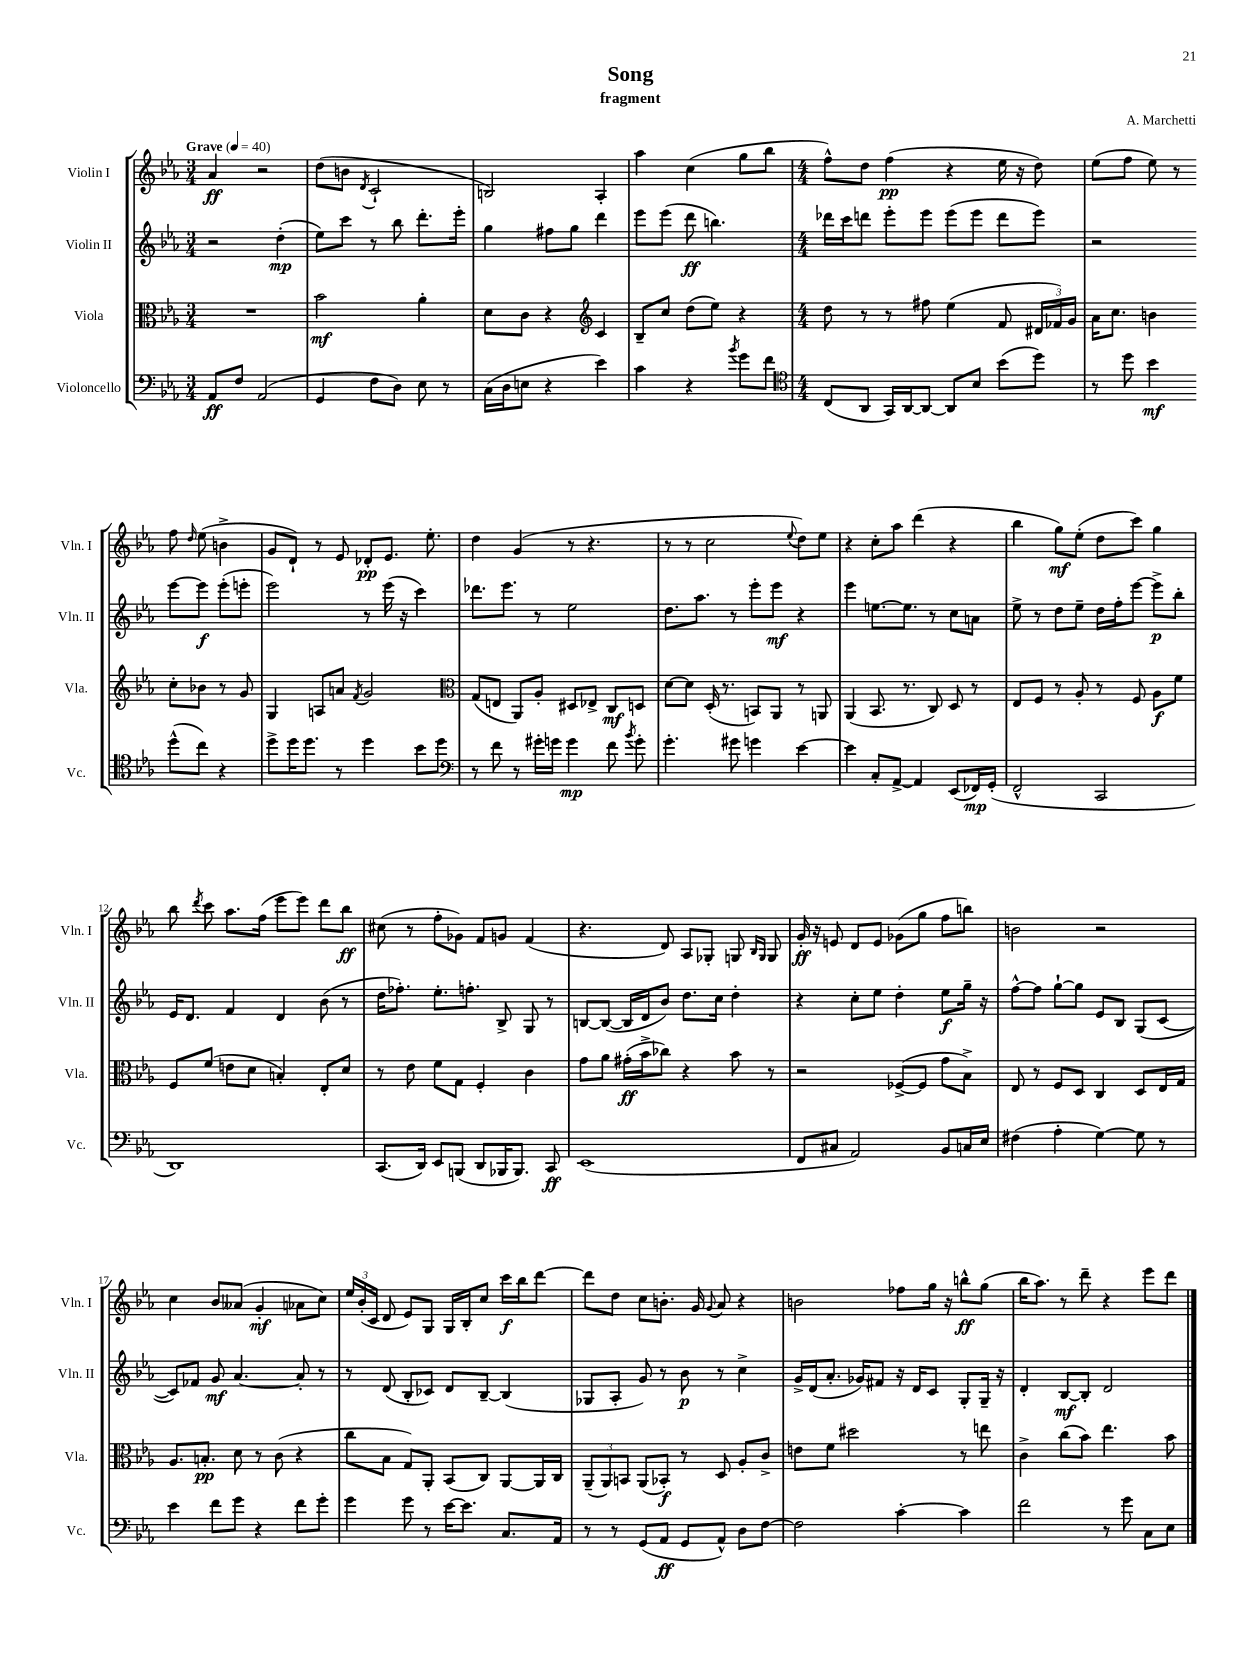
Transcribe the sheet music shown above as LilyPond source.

\header { title = "Song" composer = "A. Marchetti" subtitle = "fragment" }
<<
\new StaffGroup <<
\new Staff = "s0" \with { instrumentName = "Violin I" shortInstrumentName = "Vln. I" } {
    \clef treble \key ees \major \numericTimeSignature \time 3/4 \tempo "Grave" 4 = 40
    \autoBeamOff aes'4\ff r2 |
    d''8[( b'8] \acciaccatura { d'8 } c'2-! |
    b2) aes4-. |
    aes''4 c''4( g''8[ bes''8] |
    \numericTimeSignature \time 4/4 f''8[-^) d''8] f''4\pp( r4 ees''16 r16 d''8) |
    ees''8[( f''8] ees''8) r8 f''8 \grace { d''16 } ees''8( b'4-> |
    g'8[ d'8]-!) r8 ees'8 des'8[-.\pp ees'8.] ees''8.-. |
    d''4 g'4( r8 r4. |
    r8 r8 c''2 \appoggiatura { ees''8 } d''8[) ees''8] |
    r4 c''8[-. aes''8] d'''4( r4 |
    bes''4 g''8[\mf) ees''8]-.( d''8[ c'''8]) g''4 |
    bes''8 \acciaccatura { d'''8 } c'''8 aes''8.[ f''16]( ees'''8[ ees'''8]) d'''8[ bes''8]\ff |
    cis''8( r8 f''8[-. ges'8]) f'8[ g'8] f'4( |
    r4. d'8) aes8[ ges8]-. g8 \grace { bes16[ g16] } g8 |
    g'16-.\ff r16 e'8 d'8[ e'8] ges'8[( g''8] f''8[ b''8]) |
    b'2 r2 |
    c''4 bes'8[ aeses'8]( g'4-.\mf aes'8[ c''8]) |
    \tuplet 3/2 { ees''16[ bes'16-.( c'16] } d'8 ees'8[) g8] g16[ bes16-. c''8] c'''16[\f bes''16 d'''8]~ |
    d'''8[ d''8] c''8[ b'8.]-. g'16 \appoggiatura { g'8 } aes'8 r4 |
    b'2 fes''8[ g''16] r16 b''8[-^\ff g''8]( |
    bes''16[ aes''8.]) r8 d'''8-- r4 ees'''8[ d'''8] \bar "|." |
}
\new Staff = "s1" \with { instrumentName = "Violin II" shortInstrumentName = "Vln. II" } {
    \clef treble \key ees \major \numericTimeSignature \time 3/4
    \autoBeamOff r2 d''4-.\mp( |
    ees''8[) c'''8] r8 bes''8 d'''8.[-. ees'''16]-. |
    g''4 fis''8[ g''8] d'''4 |
    ees'''8[ ees'''8]( d'''8\ff b''4.) |
    \numericTimeSignature \time 4/4 des'''16[ c'''16 d'''8] ees'''8[-. ees'''8] ees'''8[( ees'''8] d'''8[ ees'''8]) |
    r2 ees'''8[~ ees'''8]\f ees'''8[-.( e'''8]-. |
    ees'''2) r8 ees'''16( r16 c'''4) |
    des'''8.[ ees'''8.] r8 ees''2 |
    d''8.[ aes''8.] r8 ees'''8[-. ees'''8]\mf r4 |
    ees'''4 e''8.[~ e''8.] r8 c''8[ a'8] |
    ees''8-> r8 d''8[ ees''8]-- d''16[ f''16-. ees'''8]~ ees'''8[->\p bes''8]-. |
    ees'16[ d'8.] f'4 d'4 bes'8( r8 |
    d''16[ fes''8.]-.) ees''8.[-. f''8.]-. bes8-> g8 r8 |
    b8[~ b8]~( b16[ d'16 bes'8]) d''8.[ c''16] d''4-. |
    r4 c''8[-. ees''8] d''4-. ees''8[\f g''16]-- r16 |
    f''8[~-^ f''8] g''8[~-! g''8] ees'8[ bes8] g8[( c'8]~ |
    c'8[) fes'8] g'8\mf aes'4.~ aes'8-. r8 |
    r8 d'8( bes8[-. ces'8]) d'8[ bes8]~-- bes4( |
    ges8[ aes8]-. g'8) r8 bes'8\p r8 c''4-> |
    g'16[-> d'16( aes'8.]-. ges'16[) fis'8] r16 d'16[ c'8] g8[-. g16]-- r16 |
    d'4-. bes8[~\mf bes8]-. d'2 \bar "|." |
}
\new Staff = "s2" \with { instrumentName = "Viola" shortInstrumentName = "Vla." } {
    \clef alto \key ees \major \numericTimeSignature \time 3/4
    \autoBeamOff R2. |
    bes'2\mf aes'4-. |
    d'8[ c'8] r4 \clef treble c'4 |
    bes8[-- c''8] d''8[( ees''8]) r4 |
    \numericTimeSignature \time 4/4 d''8 r8 r8 fis''8 ees''4( f'8 \tuplet 3/2 { dis'16[ fes'16) g'16] } |
    aes'16[ c''8.] b'4 c''8[-. bes'8] r8 g'8 |
    g4 a8[ a'8] \acciaccatura { f'8 } g'2 |
    \clef alto g8[( e8] aes,8[) aes8]-. dis8[ ees8]-> c8[\mf d8] |
    d'8[~ d'8] d16-.( r8. b,8[) aes,8] r8 a,8 |
    aes,4( bes,8. r8. c8) d8 r8 |
    ees8[ f8] r8 aes8-. r8 f8 aes8[\f f'8] |
    f8[ f'8]( e'8[ d'8] b4-.) ees8[-. d'8] |
    r8 ees'8 f'8[ g8] f4-. c'4 |
    g'8[ aes'8] gis'16[-.\ff( bes'16-> ces''8]) r4 bes'8 r8 |
    r2 fes8[~->( fes8] g'8[ bes8]->) |
    ees8 r8 f8[ d8] c4 d8[ ees16 g16] |
    aes8.[ b8.]-.\pp d'8 r8 c'8( r4 |
    c''8[ bes8] g8[) aes,8]-. bes,8[( c8]) aes,8[~ aes,16 c16] |
    \tuplet 3/2 { aes,8[--( aes,8) b,8] } aes,8[( bes,8]-.\f) r8 d8 aes8[-. c'8]-> |
    e'8[ f'8] dis''2 r8 e''8 |
    c'4-> c''8[( bes'8]) ees''4. bes'8 \bar "|." |
}
\new Staff = "s3" \with { instrumentName = "Violoncello" shortInstrumentName = "Vc." } {
    \clef bass \key ees \major \numericTimeSignature \time 3/4
    \autoBeamOff aes,8[\ff f8] aes,2( |
    g,4 f8[ d8]) ees8 r8 |
    c16[( d16 e8] r4 ees'4) |
    c'4 r4 \acciaccatura { bes'8 } g'8[ f'8] |
    \numericTimeSignature \time 4/4 \clef tenor c8[( aes,8] g,16[) aes,16~ aes,8]~ aes,8[ bes8] bes'8[( d''8]) |
    r8 d''8 bes'4\mf d''8[-^( c''8]) r4 |
    d''8[-> d''16 d''8.] r8 d''4 bes'8[ d''8] |
    \clef bass r8 f'8 r8 gis'16[-. g'16] g'4\mp f'8 \acciaccatura { bes'8 } g'8-. |
    g'4.-. gis'8 g'4 ees'4~ |
    ees'4 c8[-. aes,8]~-> aes,4 ees,8[( fes,16\mp) g,16]-.( |
    f,2-^ c,2 |
    d,1) |
    c,8.[( d,16]) ees,8[ b,,8]( d,8[ bes,,16 bes,,8.]) c,8\ff |
    ees,1( |
    f,8[ cis8] aes,2) bes,8[ c16 ees16] |
    fis4( aes4-. g4~) g8 r8 |
    ees'4 f'8[ g'8] r4 f'8[ g'8]-. |
    g'4 g'8 r8 ees'16[~ ees'8.] c8.[ aes,16] |
    r8 r8 g,8[( aes,8]\ff g,8[ aes,8]-^) d8[ f8]~ |
    f2 c'4~-. c'4 |
    f'2 r8 g'8 c8[ ees8] \bar "|." |
}
>>
>>
